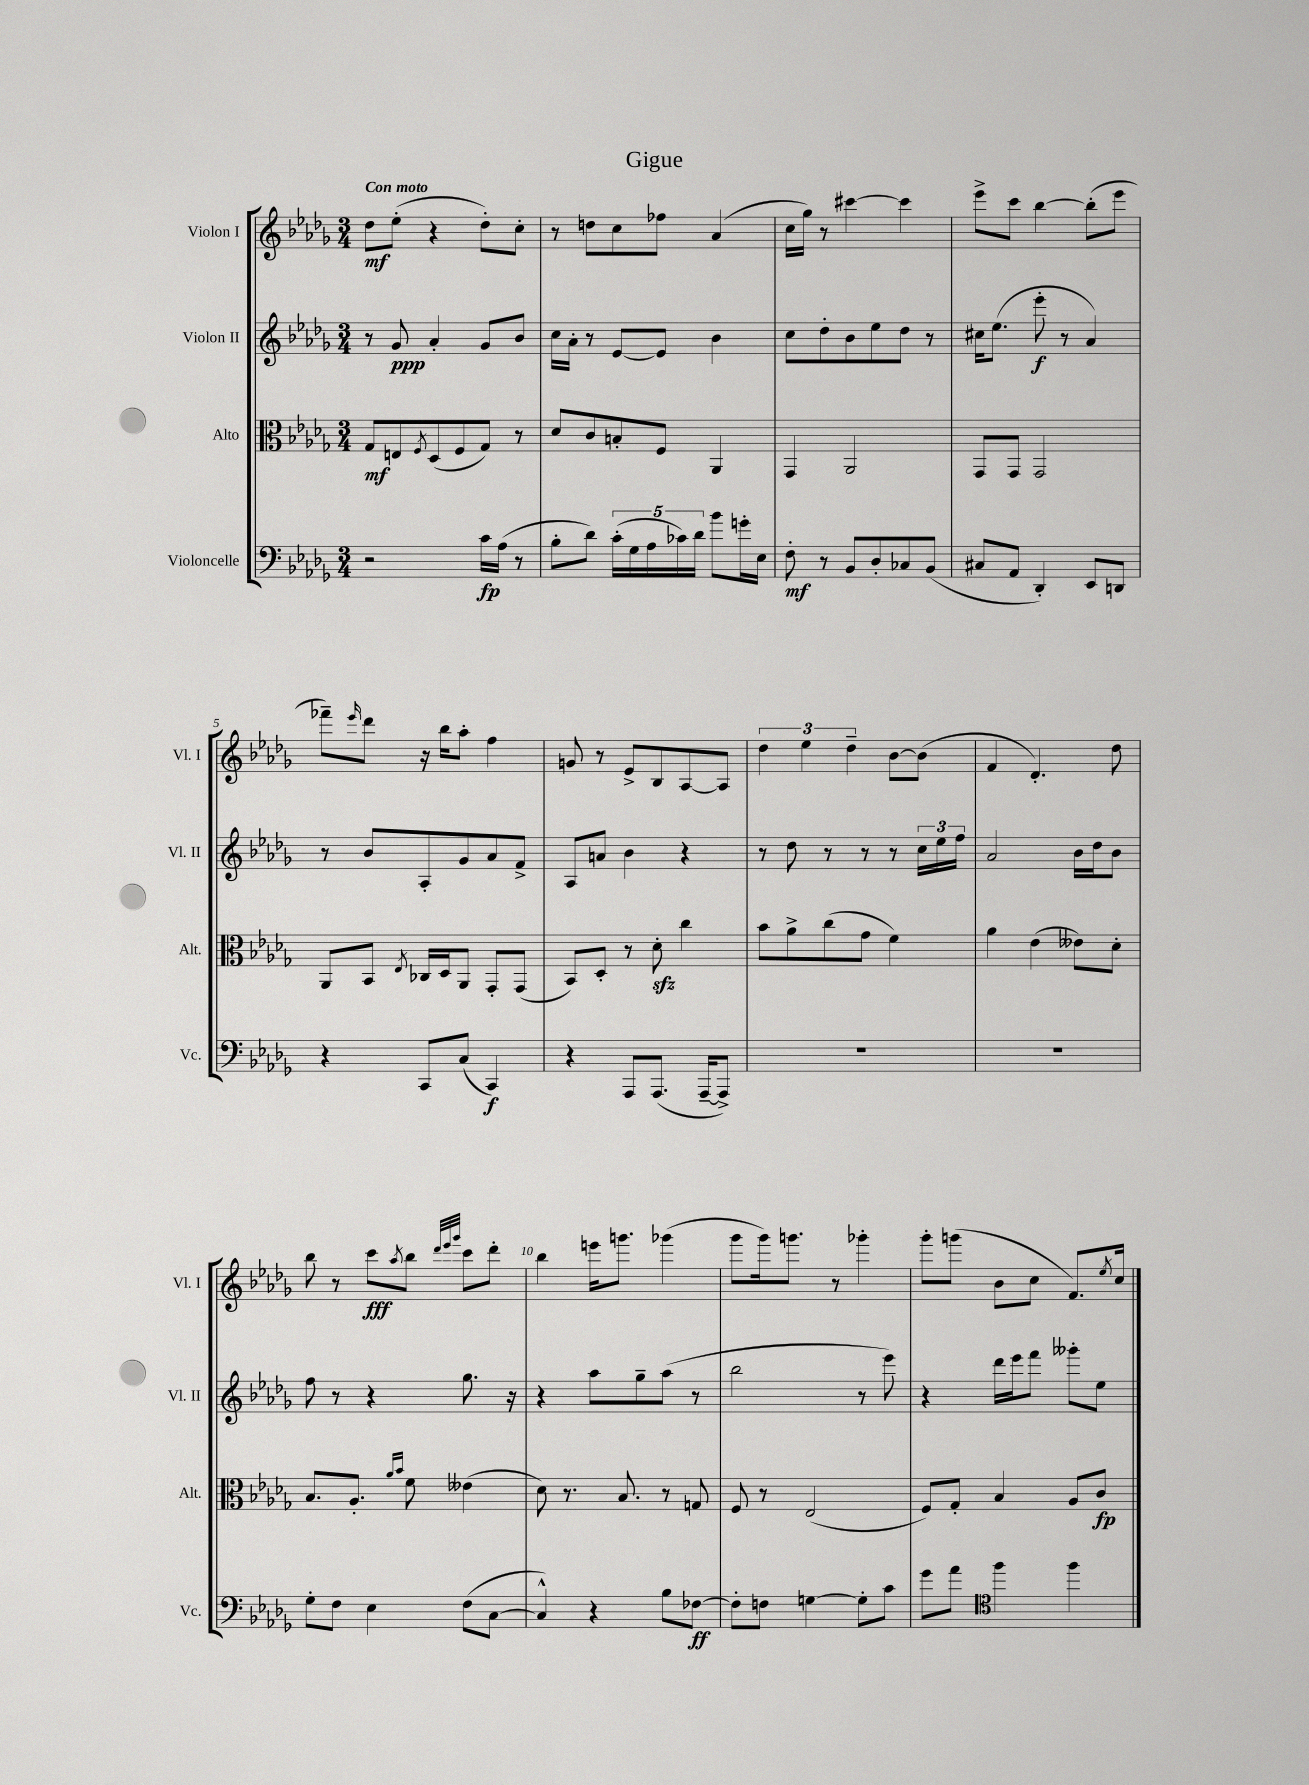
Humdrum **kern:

**kern	**dynam	**kern	**dynam	**kern	**dynam	**kern	**dynam
*part4	*part4	*part3	*part3	*part2	*part2	*part1	*part1
*staff4	*staff4	*staff3	*staff3	*staff2	*staff2	*staff1	*staff1
*I"Violoncelle	*	*I"Alto	*	*I"Violon II	*	*I"Violon I	*
*I'Vc.	*	*I'Alt.	*	*I'Vl. II	*	*I'Vl. I	*
*clefF4	*	*clefC3	*	*clefG2	*	*clefG2	*
*k[b-e-a-d-g-]	*	*k[b-e-a-d-g-]	*	*k[b-e-a-d-g-]	*	*k[b-e-a-d-g-]	*
*M3/4	*	*M3/4	*	*M3/4	*	*M3/4	*
=1	=1	=1	=1	=1	=1	=1	=1
!	!	!	!	!	!	!LO:TX:a:B:t=Con moto	!
2r	.	8G-/L	mf	8r	.	8dd-\L	mf
.	.	8En/	.	8g-/	ppp	(8ee-'\J	.
.	.	8qF/	.	.	.	.	.
.	.	(8D-/	.	4a-'/	.	4r	.
.	.	8F/	.	.	.	.	.
16c\LL	fp	8G-/J)	.	8g-/L	.	8dd-'\L)	.
(16A-\JJ	.	.	.	.	.	.	.
8r	.	8r	.	8b-/J	.	8cc'\J	.
=2	=2	=2	=2	=2	=2	=2	=2
8B-'\L	.	8d-/L	.	16cc\LL	.	8r	.
.	.	.	.	16a-'\JJ	.	.	.
8d-\J)	.	8c/	.	8r	.	8ddn\L	.
(20c'\LL	.	8Bn'/	.	[8e-/L	.	8cc\	.
20G-\	.	.	.	.	.	.	.
20A-\	.	.	.	.	.	.	.
.	.	8F/J	.	8e-/J]	.	8ff-X\J	.
20c-X\)	.	.	.	.	.	.	.
20d-\JJ	.	.	.	.	.	.	.
8b-\L	.	4AA-/	.	4b-\	.	(4a-/	.
16gn'\L	.	.	.	.	.	.	.
16E-\JJ	.	.	.	.	.	.	.
=3	=3	=3	=3	=3	=3	=3	=3
8F'\	mf	4GG-/	.	8cc\L	.	16cc\LL	.
.	.	.	.	.	.	16gg-\JJ)	.
8r	.	.	.	8dd-'\	.	8r	.
8BB-/L	.	2AA-/	.	8b-\	.	[4ccc#X\	.
8D-'/	.	.	.	8ee-\	.	.	.
8C-X/	.	.	.	8dd-\J	.	4ccc#\]	.
(8BB-/J	.	.	.	8r	.	.	.
=4	=4	=4	=4	=4	=4	=4	=4
8C#X/L	.	8GG-/L	.	16cc#X\KL	.	8eee-^\L	.
.	.	.	.	(8.ee-\J	.	.	.
8AA-/J	.	8GG-/J	.	.	.	8ccc\J	.
4DD-'/)	.	2GG-/	.	8eee-'\	f	[4bb-\	.
.	.	.	.	8r	.	.	.
8EE-/L	.	.	.	4a-/)	.	(8bb-'\L]	.
8DDn/J	.	.	.	.	.	8eee-\J	.
!!LO:LB:g=z
=5	=5	=5	=5	=5	=5	=5	=5
4r	.	8AA-/L	.	8r	.	8fff-X~\L)	.
.	.	.	.	.	.	16qqeee-/	.
.	.	8BB-/J	.	8b-/L	.	8ddd-\J	.
.	.	8qE-/	.	.	.	.	.
8CC/L	.	16C-X/LL	.	8A-'/	.	16r	.
.	.	16D-/J	.	.	.	16bb-\KL	.
(8C/J	.	8AA-/J	.	8g-/	.	8aa-'\J	.
4CC/)	f	8GG-'/L	.	8a-/	.	4ff\	.
.	.	(8GG-/J	.	8f^/J	.	.	.
=6	=6	=6	=6	=6	=6	=6	=6
4r	.	8BB-/L)	.	8A-/L	.	8gn/	.
.	.	8D-'/J	.	8an/J	.	8r	.
8AAA-/L	.	8r	.	4b-\	.	8e-^/L	.
(8.AAA-/J	.	8d-zz'\	.	.	.	8B-/	.
.	.	4cc\	.	4r	.	[8A-/	.
[16AAA-~/KL	.	.	.	.	.	.	.
8AAA-^/J])	.	.	.	.	.	8A-/J]	.
=7	=7	=7	=7	=7	=7	=7	=7
2.r	.	8b-\L	.	8r	.	6dd-\	.
.	.	8a-^\	.	8dd-\	.	.	.
.	.	.	.	.	.	6ee-\	.
.	.	(8cc\	.	8r	.	.	.
.	.	.	.	.	.	6dd-~\	.
.	.	8g-\J	.	8r	.	.	.
.	.	4f\)	.	8r	.	[8b-\L	.
.	.	.	.	24cc\LL	.	(8b-\J]	.
.	.	.	.	24ee-\	.	.	.
.	.	.	.	24ff\JJ	.	.	.
=8	=8	=8	=8	=8	=8	=8	=8
2.r	.	4a-\	.	2a-/	.	4f/	.
.	.	(4e-\	.	.	.	4.d-'/)	.
.	.	8e--X\L)	.	16b-\LL	.	.	.
.	.	.	.	16dd-\J	.	.	.
.	.	8d-'\J	.	8b-\J	.	8dd-\	.
!!LO:LB:g=z
=9	=9	=9	=9	=9	=9	=9	=9
8G-'\L	.	8.B-/L	.	8ff\	.	8bb-\	.
8F\J	.	.	.	8r	.	8r	.
.	.	8.A-'/J	.	.	.	.	.
4E-\	.	.	.	4r	.	8ccc\L	fff
.	.	16qqa-/LL	.	.	.	.	.
.	.	16qqb-/JJ	.	.	.	8qaa-/	.
.	.	8f\	.	.	.	8bb-\J	.
.	.	.	.	.	.	32qqddd-/LLL	.
.	.	.	.	.	.	32qqeee-/	.
.	.	.	.	.	.	32qqggg-/JJJ	.
(8F\L	.	(4e--X\	.	8.gg-\	.	8ccc\L	.
[8C\J	.	.	.	.	.	8ddd-'\J	.
.	.	.	.	16r	.	.	.
=10	=10	=10	=10	=10	=10	=10	=10
4C^^/])	.	8d-\)	.	4r	.	4bb-\	.
.	.	8.r	.	.	.	.	.
4r	.	.	.	8aa-\L	.	16eeen\KL	.
.	.	8.B-/	.	.	.	8.gggn\J	.
.	.	.	.	8gg-~\	.	.	.
8B-\L	.	8r	.	(8aa-\J	.	(4ggg-X\	.
[8F-X\J	ff	8Gn/	.	8r	.	.	.
=11	=11	=11	=11	=11	=11	=11	=11
8F-'\L]	.	8F/	.	2bb-\	.	8ggg-\L	.
8Fn\J	.	8r	.	.	.	16ggg-\k)	.
.	.	.	.	.	.	8.gggn\J	.
[4Gn\	.	(2E-/	.	.	.	.	.
.	.	.	.	.	.	8r	.
8G'\L]	.	.	.	8r	.	4ggg-X'\	.
8c\J	.	.	.	8eee-\)	.	.	.
=12	=12	=12	=12	=12	=12	=12	=12
8g-\L	.	8F/L)	.	4r	.	8ggg-'\L	.
8a-\J	.	8G-'/J	.	.	.	(8gggn\J	.
*clefC4	*	*	*	*	*	*	*
4ff\	.	4B-/	.	16ddd-\LL	.	8b-\L	.
.	.	.	.	16eee-\J	.	.	.
.	.	.	.	8fff\J	.	8cc\J	.
4ff\	.	8A-/L	.	8ggg--X'\L	.	8.f/L)	.
.	.	8c/J	fp	8ee-\J	.	.	.
.	.	.	.	.	.	8qee-/	.
.	.	.	.	.	.	16cc/Jk	.
==	==	==	==	==	==	==	==
*-	*-	*-	*-	*-	*-	*-	*-
